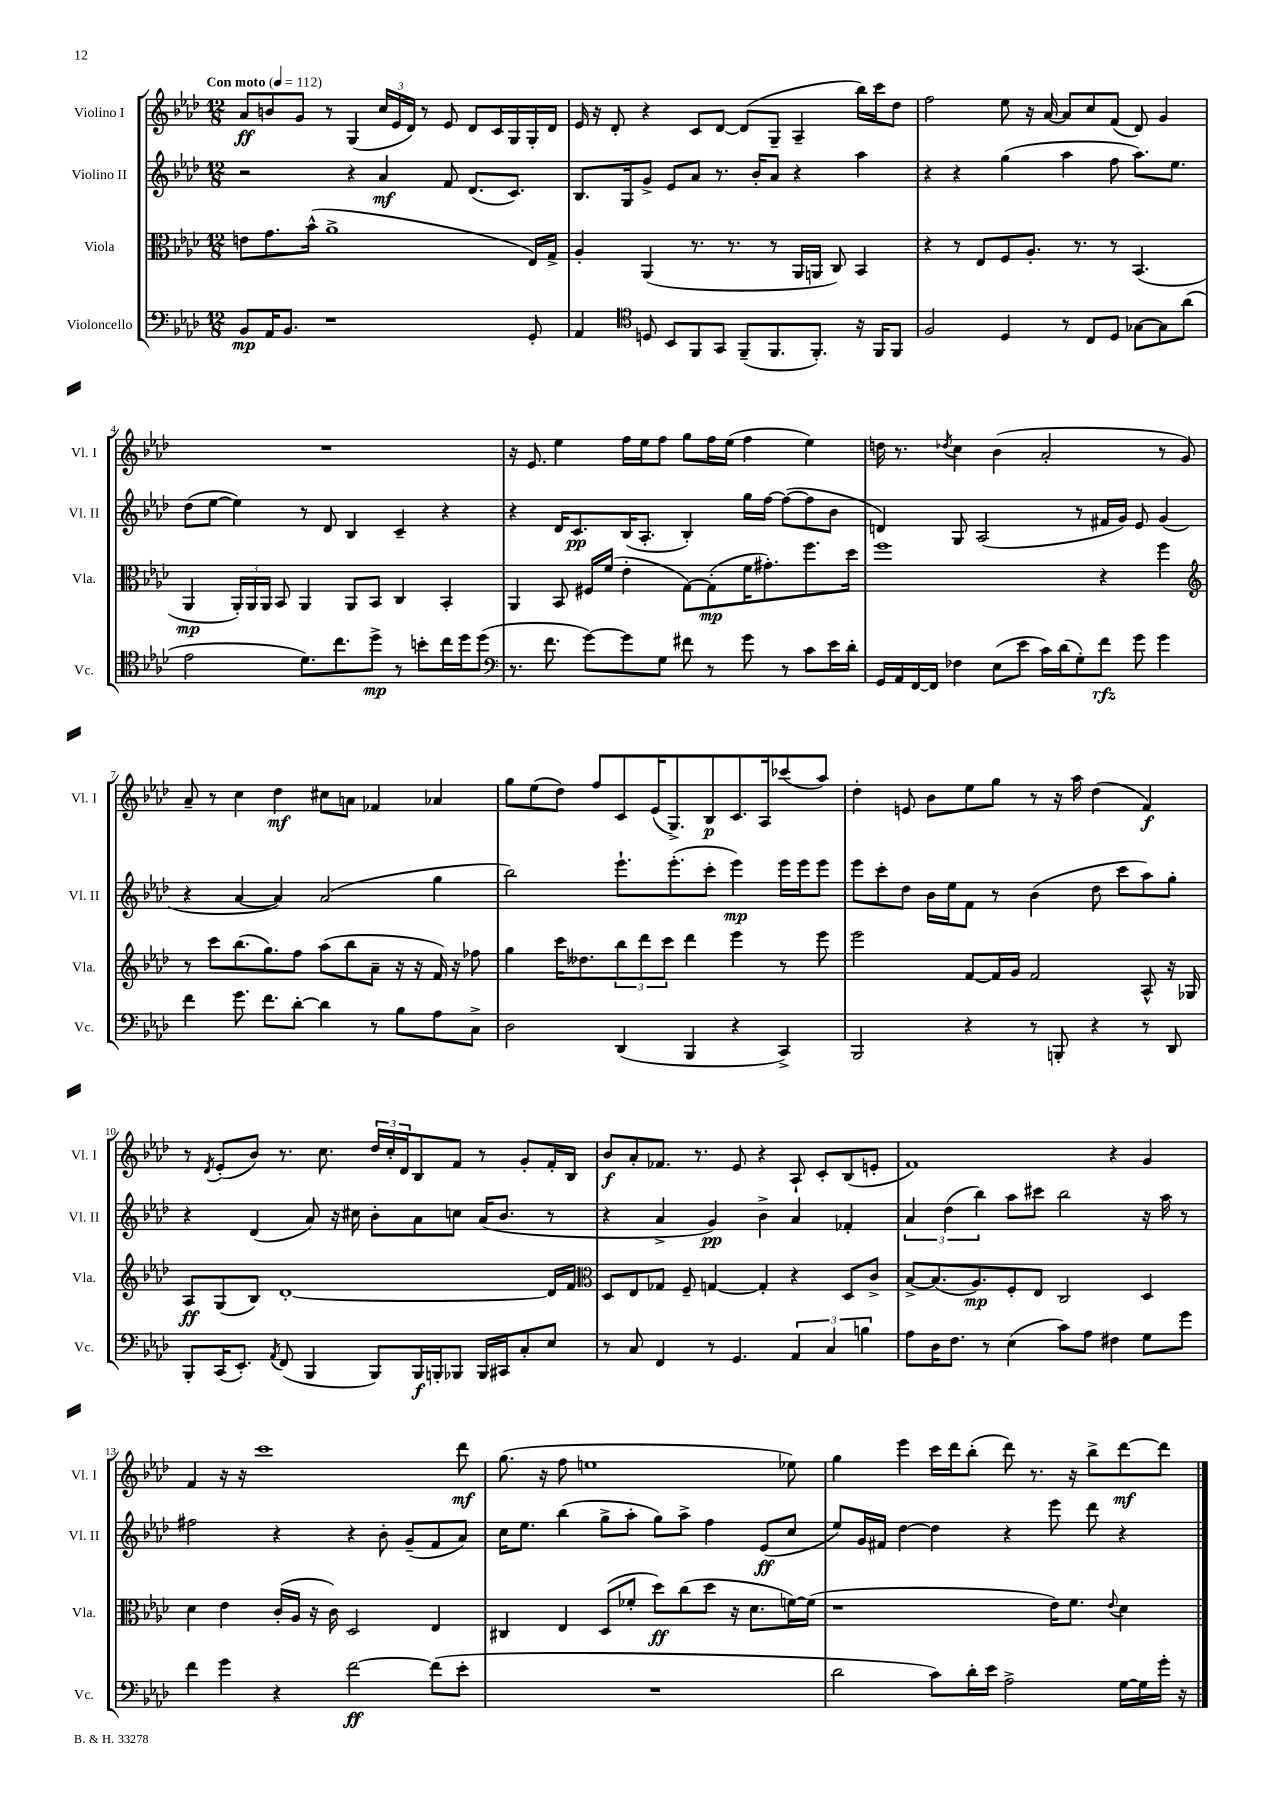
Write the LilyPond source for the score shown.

<<
\new StaffGroup <<
\new Staff = "s0" \with { instrumentName = "Violino I" shortInstrumentName = "Vl. I" } {
    \clef treble \key aes \major \numericTimeSignature \time 12/8 \tempo "Con moto" 4 = 112
    aes'8\ff b'8 g'8 r8 g4( \tuplet 3/2 { c''16 ees'16 des'16) } r8 ees'8 des'8 c'16 g16 g16-. des'16 |
    ees'16 r16 des'8-. r4 c'8 des'8~ des'8( g8-- aes4-- bes''16) c'''16 des''8 |
    f''2 ees''8 r16 aes'16~ aes'8 c''8 f'8( des'8) g'4 |
    R1. |
    r16 ees'8. ees''4 f''16 ees''16 f''8 g''8 f''16 ees''16( f''4 ees''4) |
    d''16 r8. \acciaccatura { des''8 } c''4 bes'4( aes'2-. r8 g'8) |
    aes'8-- r8 c''4 des''4\mf cis''8 a'8 fes'4 aes'4 |
    g''8 ees''8( des''8) f''8 c'8 ees'16( g8.->) bes8\p c'8. aes16 ces'''8( aes''8) |
    des''4-. e'8 bes'8 ees''8 g''8 r8 r16 aes''16 des''4( f'4\f) |
    r8 \acciaccatura { des'8 } ees'8-.( bes'8) r8. c''8. \tuplet 3/2 { des''16 c''16-. des'16 } bes8 f'8 r8 g'8-. f'16-. bes16 |
    bes'8\f aes'8-. fes'8. r8. ees'8 r4 aes8-! c'8-. bes8( e'8-. |
    f'1) r4 g'4 |
    f'4 r16 r16 c'''1 des'''8\mf |
    g''8.( r16 f''8 e''1 ees''8) |
    g''4 ees'''4 c'''16 des'''16 bes''8-.( des'''8) r8. r16 bes''8-> des'''8~\mf des'''8 \bar "|." |
}
\new Staff = "s1" \with { instrumentName = "Violino II" shortInstrumentName = "Vl. II" } {
    \clef treble \key aes \major \numericTimeSignature \time 12/8
    r2 r4 aes'4\mf f'8 des'8.( c'8.) |
    bes8. g16 g'8-> ees'8 aes'8 r8. bes'16-. aes'8 r4 aes''4 |
    r4 r4 g''4( aes''4 f''8 aes''8.) ees''8. |
    des''8( ees''8~ ees''4) r8 des'8 bes4 c'4-- r4 |
    r4 des'16 c'8.\pp bes16( aes8.-. bes4-.) g''16 f''16~ f''8~( f''8 bes'8 |
    d'4) g8 aes2( r8 fis'16 g'16) ees'8 g'4( |
    r4 aes'4~ aes'4) aes'2( g''4 |
    bes''2) ees'''8.-! ees'''8.-.( c'''8-. ees'''4\mp) ees'''16 ees'''16 ees'''8 |
    ees'''8 c'''8-. des''8 bes'16 ees''16 f'8 r8 bes'4( des''8 c'''8 aes''8) g''8-. |
    r4 des'4( aes'8) r16 cis''16 bes'8-. aes'8 c''8 aes'16( bes'8. r8 |
    r4 aes'4-> g'4\pp) bes'4-> aes'4 fes'4-. |
    \tuplet 3/2 { aes'4 des''4( bes''4) } aes''8 cis'''8 bes''2 r16 aes''16 r8 |
    fis''2 r4 r4 bes'8-. g'8--( f'8 aes'8) |
    c''16 ees''8. bes''4( g''8-> aes''8-. g''8) aes''8-> f''4 ees'8\ff( c''8 |
    ees''8) g'16 fis'16 des''4~ des''4 r4 ees'''8 des'''8 r4 \bar "|." |
}
\new Staff = "s2" \with { instrumentName = "Viola" shortInstrumentName = "Vla." } {
    \clef alto \key aes \major \numericTimeSignature \time 12/8
    e'8 g'8. bes'16-^( aes'1-> ees16) g16-> |
    aes4-. aes,4( r8. r8. r8 aes,16 a,16 c8) bes,4 |
    r4 r8 ees8 f8 aes8.-. r8. r8 bes,4.( |
    aes,4\mp \tuplet 3/2 { aes,16-.) aes,16 aes,16 } bes,8 aes,4 aes,8 bes,8 c4 bes,4-. |
    aes,4 bes,8 fis16 f'16( ees'4-. g8~) g8-.\mp( f'16 gis'8.-.) f''8. des''16 |
    f''1 r4 f''4 |
    \clef treble r8 c'''8 bes''8.( g''8.) f''8 aes''8( bes''8 aes'8-- r16 r16 f'16) r16 fes''8 |
    g''4 c'''16 deses''8. \tuplet 3/2 { bes''8 des'''8 c'''8 } des'''4 ees'''4 r8 ees'''8 |
    ees'''2 f'8~ f'16 g'16 f'2 aes8-^ r16 ges16 |
    aes8\ff g8( bes8) des'1~-. des'16 f'16 |
    \clef alto des8 ees8 ges8 f8-- g4~ g4-. r4 des8 c'8-> |
    bes8~-> bes8.( aes8.\mp) f8-. ees8 c2 des4 |
    des'4 ees'4 c'16-.( aes16 r16 c'16) des2 ees4 |
    cis4 ees4 des8( fes'8-. des''8\ff) c''8( des''8 r16 des'8. f'16~) f'16( |
    r1 ees'16) f'8. \appoggiatura { ees'8 } des'4 \bar "|." |
}
\new Staff = "s3" \with { instrumentName = "Violoncello" shortInstrumentName = "Vc." } {
    \clef bass \key aes \major \numericTimeSignature \time 12/8
    bes,8\mp aes,16 bes,8. r1 g,8-. |
    aes,4 \clef tenor d8 bes,8 f,8 g,8 f,8--( f,8. f,8.-.) r16 f,16 f,8 |
    f2 des4 r8 c8 des8 ges8~ ges8 aes'8( |
    ees'2 des'8.) c''8. des''8->\mp r8 b'8-. c''16 des''16 des''8( |
    \clef bass r8. f'8. g'8~) g'8 g8 fis'8 r8 g'8 r8 c'8 ees'16 des'16-. |
    g,16 aes,16 f,16~ f,16 fes4 ees8( ees'8 c'16) des'16( g8-.) f'8\rfz g'8 g'4 |
    f'4 g'8. f'8. des'8~-. des'4 r8 bes8 aes8 c8-> |
    des2 des,4( bes,,4 r4 c,4->) |
    bes,,2 r4 r8 b,,8-. r4 r8 des,8 |
    bes,,8-. c,16( ees,8.-.) \acciaccatura { aes,8 } f,8( bes,,4 bes,,8) bes,,16\f b,,16-. bes,,8 bes,,16 cis,16 c8-. ees8 |
    r8 c8 f,4 r8 g,4. \tuplet 3/2 { aes,4 c4 b4 } |
    aes8 des16 f8. r8 ees4( c'8) aes8 fis4 g8 g'8 |
    f'4 g'4 r4 f'2~\ff f'8( ees'8-. |
    R1. |
    des'2 c'8) des'16-. ees'16 aes2-> g16~ g16 g'16-. r16 \bar "|." |
}
>>
>>
